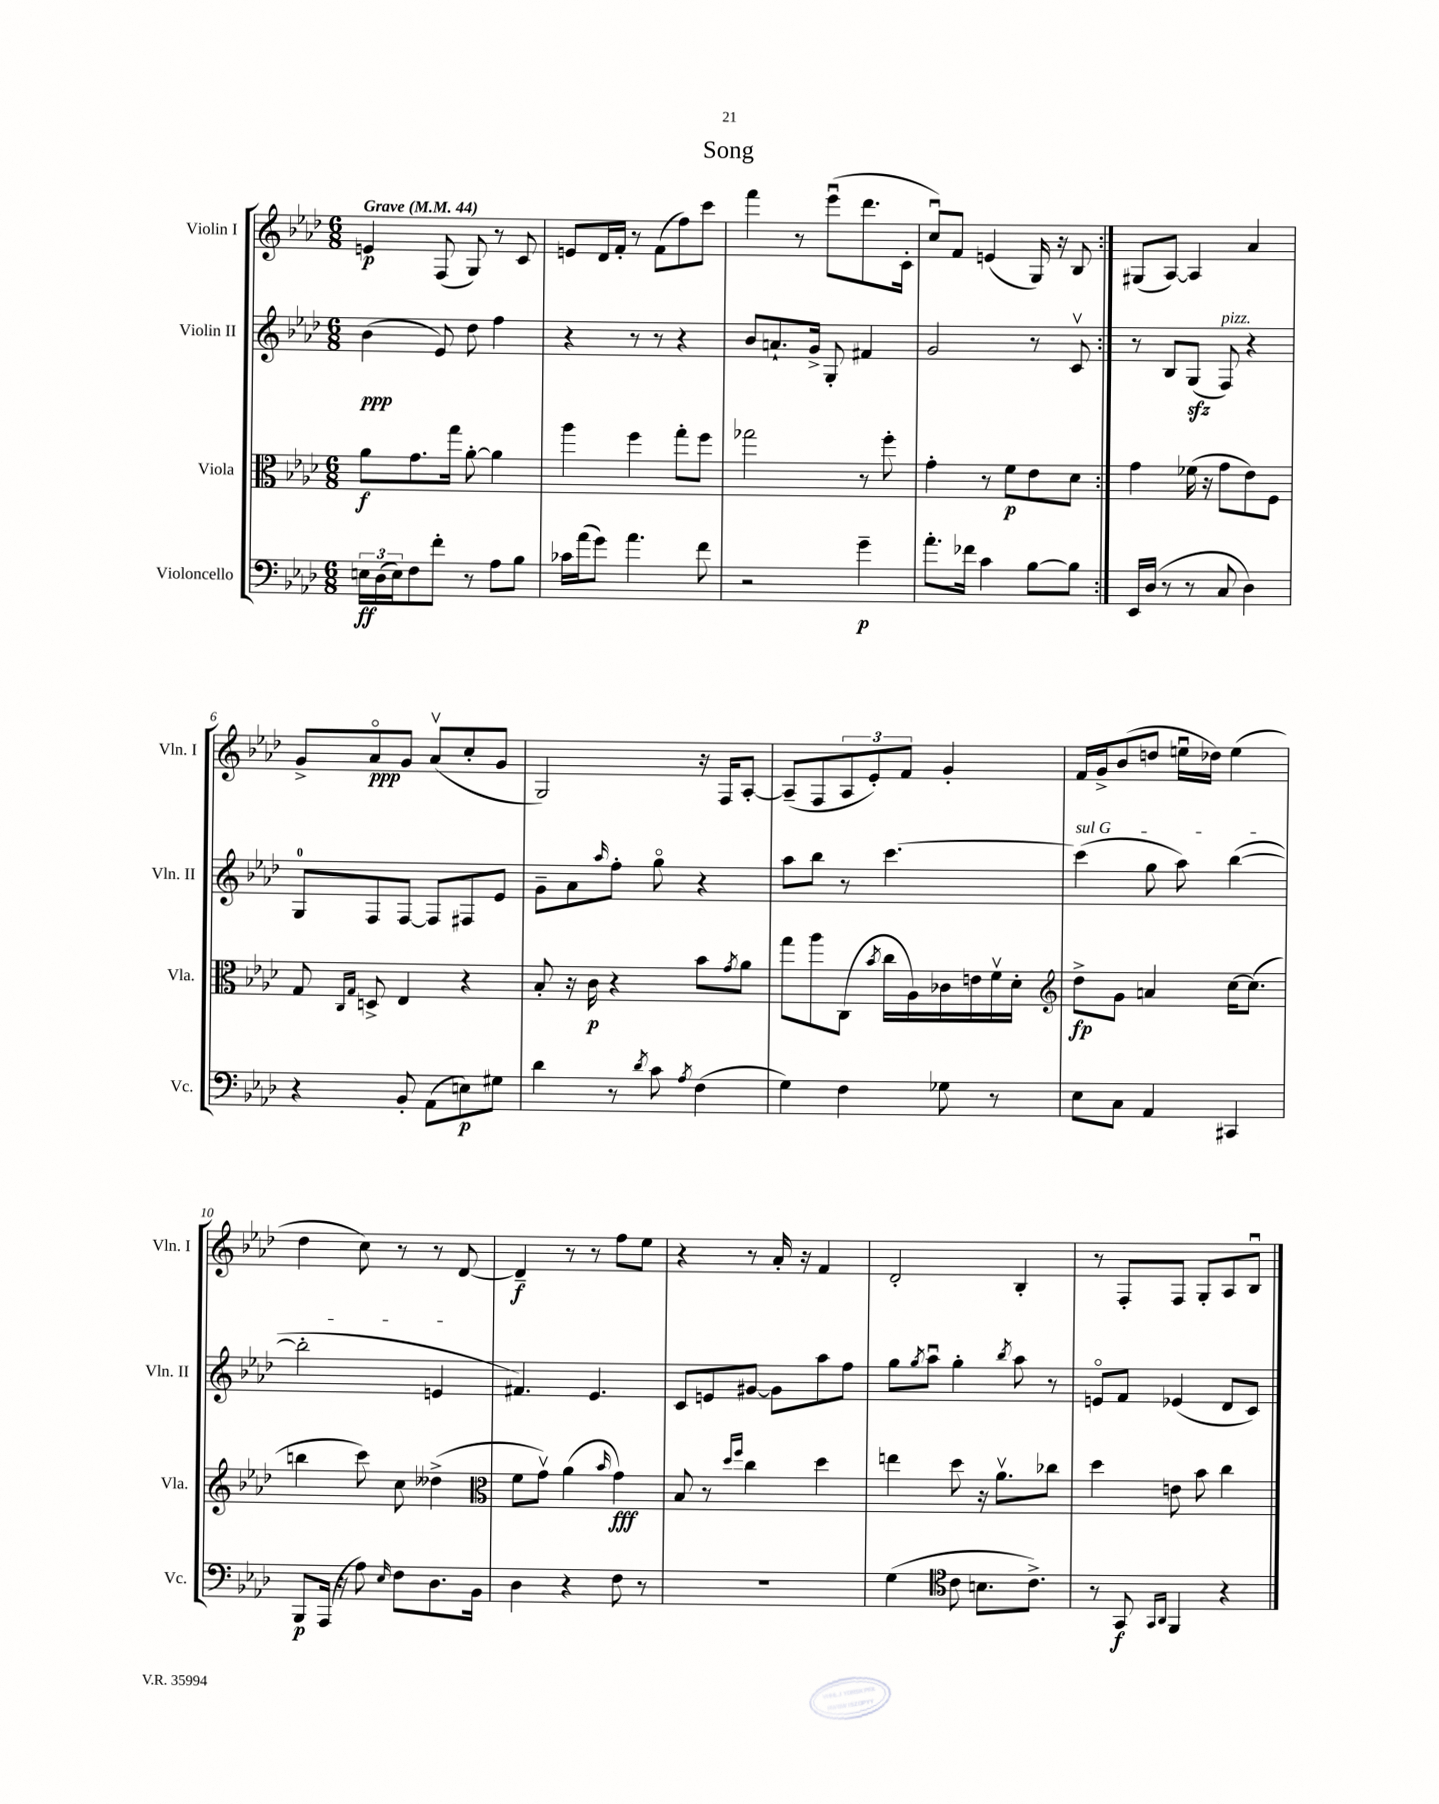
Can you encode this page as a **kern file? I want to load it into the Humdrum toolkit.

**kern	**dynam	**kern	**dynam	**kern	**dynam	**kern	**dynam
*part4	*part4	*part3	*part3	*part2	*part2	*part1	*part1
*staff4	*staff4	*staff3	*staff3	*staff2	*staff2	*staff1	*staff1
*I"Violoncello	*	*I"Viola	*	*I"Violin II	*	*I"Violin I	*
*I'Vc.	*	*I'Vla.	*	*I'Vln. II	*	*I'Vln. I	*
*clefF4	*	*clefC3	*	*clefG2	*	*clefG2	*
*k[b-e-a-d-]	*	*k[b-e-a-d-]	*	*k[b-e-a-d-]	*	*k[b-e-a-d-]	*
*M6/8	*	*M6/8	*	*M6/8	*	*M6/8	*
*MM44	*	*MM44	*	*MM44	*	*MM44	*
=1	=1	=1	=1	=1	=1	=1	=1
!	!	!	!	!	!	!LO:TX:a:B:t=Grave	!
24En\LL	ff	8a-\L	f	(4b-\	ppp	4en/	p
(24D-\	.	.	.	.	.	.	.
24E\J)	.	.	.	.	.	.	.
8F\	.	8.g\	.	.	.	.	.
8f'\J	.	.	.	8e-/)	.	(8F/	.
.	.	16gg\Jk	.	.	.	.	.
8r	.	[8a-'\	.	8dd-\	.	8G/)	.
8A-\L	.	4a-\]	.	4ff\	.	8r	.
8B-\J	.	.	.	.	.	8c/	.
=2	=2	=2	=2	=2	=2	=2	=2
16c-X\LL	.	4aa-\	.	4r	.	8en/L	.
(16a-\J	.	.	.	.	.	.	.
8g\J)	.	.	.	.	.	16d-/L	.
.	.	.	.	.	.	16f'/JJ	.
4.a-\	.	4ff\	.	8r	.	8r	.
.	.	.	.	8r	.	(8f\L	.
.	.	8gg'\L	.	4r	.	8ff\)	.
8f\	.	8ff\J	.	.	.	8ccc\J	.
=3	=3	=3	=3	=3	=3	=3	=3
2r	.	2gg-X\	.	8b-/L	.	4fff\	.
.	.	.	.	8.an`/	.	.	.
.	.	.	.	.	.	8r	.
.	.	.	.	16g^/Jk	.	.	.
.	.	.	.	8G'/	.	(8eee-u\L	.
4g~\	p	8r	.	4f#X/	.	8.ddd-\	.
.	.	8ff'\	.	.	.	.	.
.	.	.	.	.	.	16c'\Jk	.
=4	=4	=4	=4	=4	=4	=4	=4
8.a-'\L	.	4g'\	.	2g/	.	8ccu/L)	.
.	.	.	.	.	.	8f/J	.
16f-X\Jk	.	.	.	.	.	.	.
4c\	.	8r	.	.	.	(4en/	.
.	.	8f\L	p	.	.	.	.
[8B-\L	.	8e-\	.	8r	.	16G/)	.
.	.	.	.	.	.	16r	.
8B-\J]	.	8d-\J	.	8cv/	.	8B-/	.
=5:|!	=5:|!	=5:|!	=5:|!	=5:|!	=5:|!	=5:|!	=5:|!
16EE-/LL	.	4g\	.	8r	.	(8G#X/L	.
(16D-/JJ	.	.	.	.	.	.	.
8r	.	.	.	8B-/L	.	[8A-/J)	.
8r	.	(16f-X\	.	(8Gzz/J	.	4A-/]	.
.	.	16r	.	.	.	.	.
!	!	!	!	!LO:TX:a:i:t=pizz.	!	!	!
8C/	.	8g\L	.	8F/)	.	.	.
4D-\)	.	8e-\)	.	4r	.	4a-/	.
.	.	8F\J	.	.	.	.	.
!!LO:LB:g=z
=6	=6	=6	=6	=6	=6	=6	=6
4r	.	8G/	.	8G/L	.	8g^/L	.
.	.	16qqC/LL	.	.	.	.	.
.	.	16qqG/JJ	.	.	.	.	.
.	.	8Dn^/	.	8F/	.	8a-/	ppp
8BB-'/	.	4E-/	.	[8F/J	.	8g/J	.
(8AA-\L	.	.	.	8F/L]	.	(8a-v/L	.
8En\)	p	4r	.	8F#X/	.	8cc'/	.
8G#X\J	.	.	.	8e-/J	.	8g/J	.
=7	=7	=7	=7	=7	=7	=7	=7
4d-\	.	8B-'/	.	8g~\L	.	2G/)	.
.	.	16r	.	8a-\	.	.	.
.	.	16c\	p	.	.	.	.
.	.	.	.	16qqaa-/	.	.	.
8r	.	4r	.	8ff'\J	.	.	.
8qd-/	.	.	.	.	.	.	.
8c\	.	.	.	8gg\	.	.	.
8qA-/	.	.	.	.	.	.	.
(4F\	.	8b-\L	.	4r	.	16r	.
.	.	.	.	.	.	16F/KL	.
.	.	8qg/	.	.	.	.	.
.	.	8a-\J	.	.	.	[8A-'/J	.
=8	=8	=8	=8	=8	=8	=8	=8
4G\)	.	8gg\L	.	8aa-\L	.	(8A-~/L]	.
.	.	8aa-\	.	8bb-\J	.	8F/	.
4F\	.	(8C\J	.	8r	.	12A-/	.
.	.	.	.	.	.	12e-'/)	.
.	.	8qb-/	.	.	.	.	.
.	.	16cc\LL	.	[4.ccc\	.	.	.
.	.	.	.	.	.	12f/J	.
.	.	16A-\)	.	.	.	.	.
8G-X\	.	16c-X\	.	.	.	4g'/	.
.	.	16en\	.	.	.	.	.
8r	.	16fv\	.	.	.	.	.
.	.	16d-'\JJ	.	.	.	.	.
=9	=9	=9	=9	=9	=9	=9	=9
*	*	*clefG2	*	*	*	*	*
!	!	!	!	!LO:TX:a:i:t=sul G	!	!	!
8E-\L	.	8dd-^\L	fp	(4ccc\]	.	16f/LL	.
.	.	.	.	.	.	16g^/J	.
8C\J	.	8g\J	.	.	.	(8b-/	.
4AA-/	.	4an/	.	8gg\	.	8ddn/J	.
.	.	.	.	8aa-\)	.	16eenu\LL	.
.	.	.	.	.	.	16dd-X\JJ)	.
4CC#X/	.	[16cc\KL	.	([4bb-\	.	(4ee\	.
.	.	(8.cc\J]	.	.	.	.	.
!!LO:LB:g=z
=10	=10	=10	=10	=10	=10	=10	=10
8BBB-/L	p	4bbn\	.	2bb-'\]	.	4dd-\	.
(16AAA-/Jk	.	.	.	.	.	.	.
16r	.	.	.	.	.	.	.
8A-\)	.	8ccc\)	.	.	.	8cc\)	.
16qqE-/	.	.	.	.	.	.	.
8F\L	.	8cc\	.	.	.	8r	.
8.D-\	.	(4dd--X^\	.	4en/	.	8r	.
.	.	.	.	.	.	[8d-/	.
16BB-\Jk	.	.	.	.	.	.	.
=11	=11	=11	=11	=11	=11	=11	=11
*	*	*clefC3	*	*	*	*	*
4D-\	.	8f\L	.	4.f#X/)	.	4d-~/]	f
.	.	8gv\J)	.	.	.	.	.
4r	.	(4a-\	.	.	.	8r	.
.	.	.	.	4.e-/	.	8r	.
.	.	16qqb-/	.	.	.	.	.
8F\	.	4g\)	fff	.	.	8ff\L	.
8r	.	.	.	.	.	8ee-\J	.
=12	=12	=12	=12	=12	=12	=12	=12
2.r	.	8B-/	.	8c/L	.	4r	.
.	.	8r	.	8en/	.	.	.
.	.	16qqdd-/LL	.	.	.	.	.
.	.	16qqff/JJ	.	.	.	.	.
.	.	4cc\	.	[8g#X/J	.	8r	.
.	.	.	.	8g#\L]	.	16a-'/	.
.	.	.	.	.	.	16r	.
.	.	4dd-\	.	8aa-\	.	4f/	.
.	.	.	.	8ff\J	.	.	.
=13	=13	=13	=13	=13	=13	=13	=13
(4G\	.	4een\	.	8gg\L	.	2d-'/	.
.	.	.	.	8qgg/	.	.	.
.	.	.	.	8aa-u\J	.	.	.
*clefC4	*	*	*	*	*	*	*
8c\	.	8dd-\	.	4gg'\	.	.	.
8.Bn\L	.	16r	.	.	.	.	.
.	.	8.a-v\L	.	.	.	.	.
.	.	.	.	8qbb-/	.	.	.
.	.	.	.	8aa-\	.	4B-'/	.
8.c^\J)	.	.	.	.	.	.	.
.	.	8cc-X\J	.	8r	.	.	.
=14	=14	=14	=14	=14	=14	=14	=14
8r	.	4dd-\	.	8en/L	.	8r	.
8GG/	f	.	.	8f/J	.	8F'/L	.
16qqGG/LL	.	.	.	.	.	.	.
16qqAA-/JJ	.	.	.	.	.	.	.
4FF/	.	8en\	.	(4e-X/	.	8F/J	.
.	.	8b-\	.	.	.	8G'/L	.
4r	.	4cc\	.	8d-/L	.	8A-/	.
.	.	.	.	8c/J)	.	8B-u/J	.
==	==	==	==	==	==	==	==
*-	*-	*-	*-	*-	*-	*-	*-
